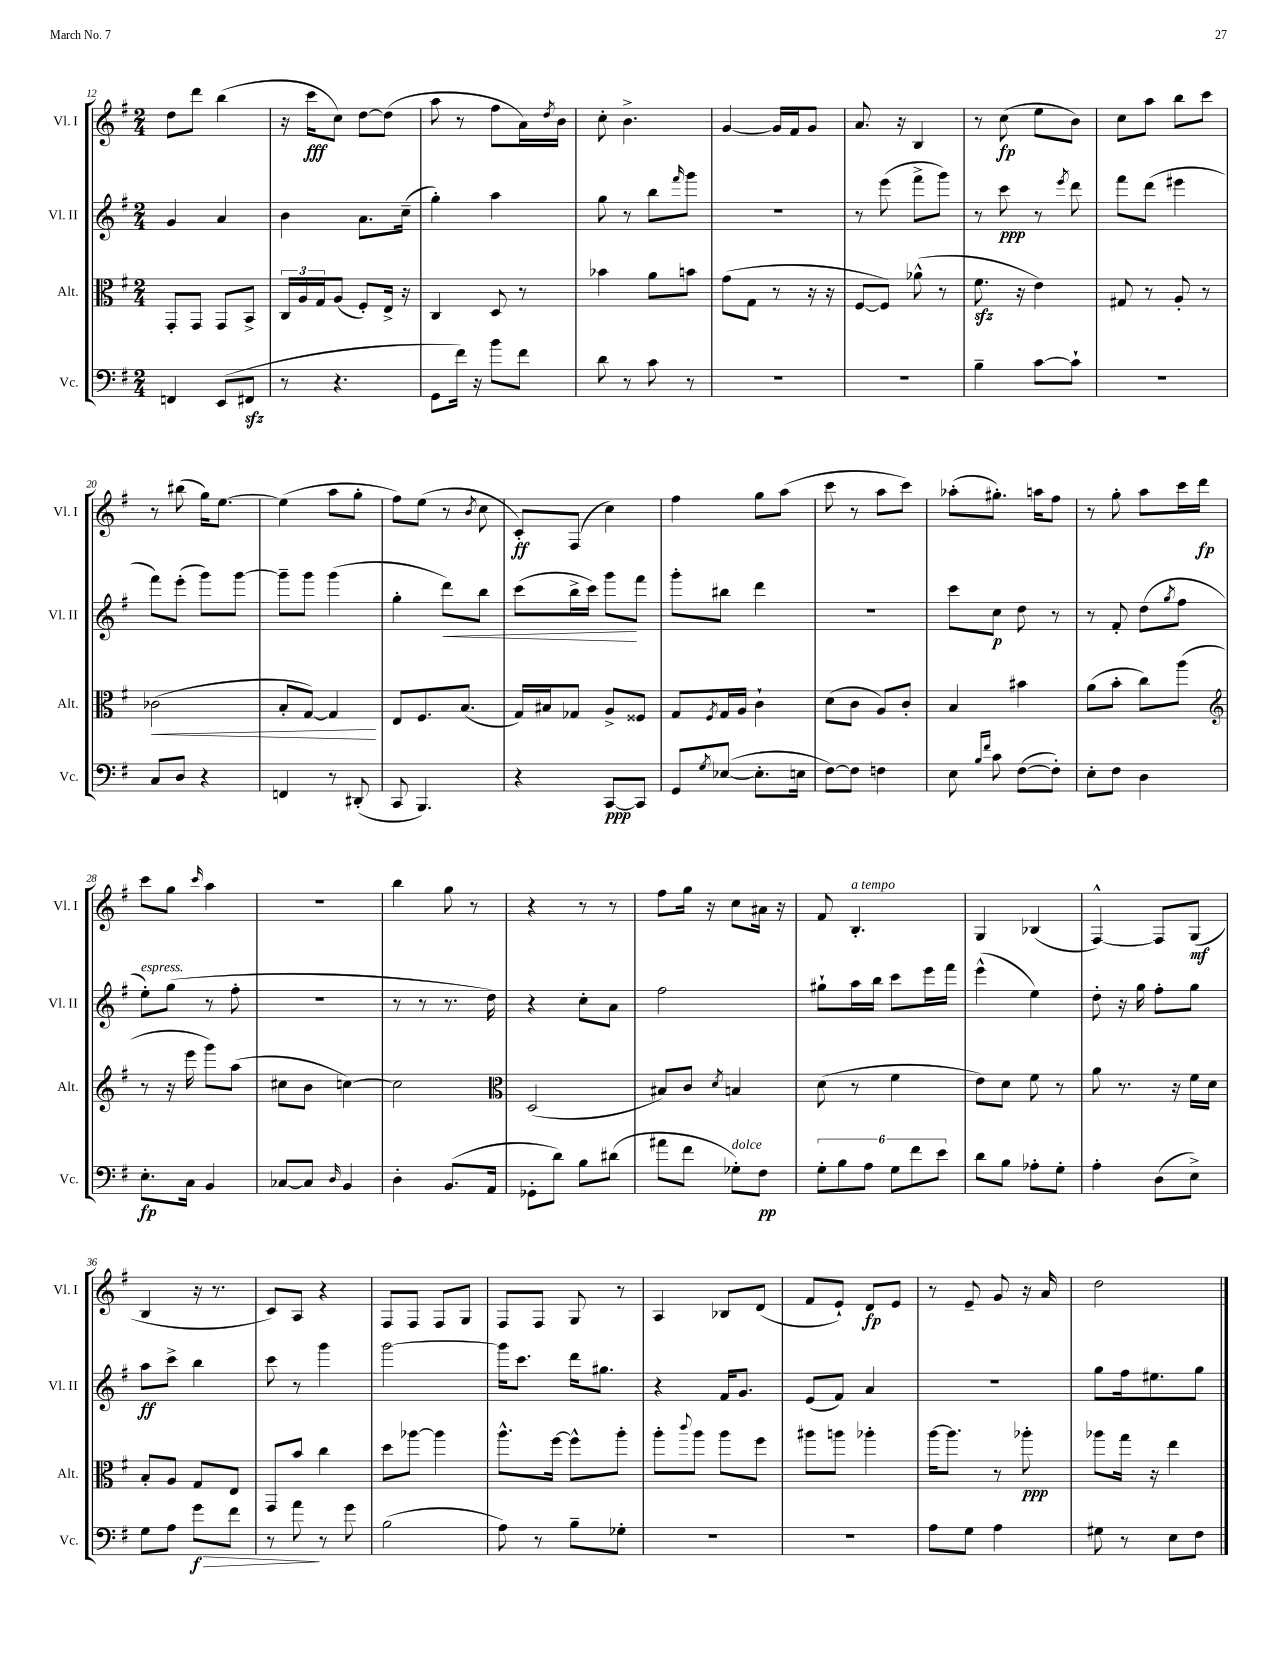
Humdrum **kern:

**kern	**kern	**kern	**kern
*staff4	*staff3	*staff2	*staff1
*clefF4	*clefC3	*clefG2	*clefG2
*k[f#]	*k[f#]	*k[f#]	*k[f#]
*M2/4	*M2/4	*M2/4	*M2/4
4FF	8GG'	4g	8dd
.	8GG	.	8ddd
(8EE	8GG	4a	(4bb
8FF#	8BB^	.	.
=	=	=	=
8r	24C	4b	16r
.	24A	.	.
.	.	.	16ccc
.	24G	.	.
4.r	(8A	.	8cc)
.	8F#')	8.a	[8dd
.	16E^	.	(8dd]
.	16r	(16cc~	.
=	=	=	=
8GG	4C	4gg')	8aa
16f#)	.	.	8r
16r	.	.	.
8b	8D	4aa	8ff#
8f#	8r	.	16a)
.	.	.	8qdd
.	.	.	16b
=	=	=	=
8d	4b-	8gg	8cc'
8r	.	8r	4.b^
8c	8a	8bb	.
.	.	16qqfff#	.
8r	8b	8ggg	.
=	=	=	=
2r	(8g	2r	[4g
.	8G	.	.
.	8r	.	16g]
.	.	.	16f#
.	16r	.	8g
.	16r	.	.
=	=	=	=
2r	[8F#	8r	8.a
.	8F#])	(8eee	.
.	.	.	16r
.	(8a-^^	8fff#^	4B
.	8r	8ggg)	.
=	=	=	=
4B~	8.f#	8r	8r
.	.	8ccc	(8cc
.	16r	.	.
[8c	4e)	8r	8ee
.	.	8qeee	.
8c`]	.	8ddd	8b)
=	=	=	=
2r	8G#	8fff#	8cc
.	8r	(8ddd	8aa
.	8A'	4eee#	8bb
.	8r	.	8ccc
=	=	=	=
8C	(2c-	8fff#)	8r
8D	.	(8eee'	(8bb#
4r	.	8ggg)	16gg)
.	.	.	[8.ee
.	.	[8ggg	.
=	=	=	=
4FF	8B'	8ggg~]	(4ee]
.	[8G)	8ggg	.
8r	4G]	(4ggg	8aa
(8DD#'	.	.	8gg'
=	=	=	=
8CC	8E	4gg'	8ff#)
4.BBB)	8.F#	.	(8ee
.	.	8ddd)	8r
.	(8.B	.	.
.	.	.	8qb
.	.	8bb	8cc
=	=	=	=
4r	16G)	(8ccc	8c')
.	16B#	.	.
.	8G-	16bb^	(8F#
.	.	16ccc)	.
[8CC	8A^	8ggg	4cc)
8CC]	8F##	8fff#	.
=	=	=	=
8GG	8G	8ggg'	4ff#
8qG	8qF#	.	.
([8E-	16G	8bb#	.
.	16A	.	.
8.E-']	4c`	4ddd	8gg
.	.	.	(8aa
16E	.	.	.
=	=	=	=
[8F#)	(8d	2r	8ccc
8F#]	8c	.	8r
4F	8A)	.	8aa
.	8c'	.	8ccc)
=	=	=	=
8E	4B	8ccc	(8aa-'
16qqB	.	.	.
16qqf#	.	.	.
8c	.	8cc	8.gg#')
([8F#	4b#	8dd	.
.	.	.	16aa
8F#'])	.	8r	8ff#
=	=	=	=
8E'	(8a	8r	8r
8F#	8b'	8f#'	8gg'
4D	8cc)	(8dd	8aa
.	.	8qgg	.
.	(8aa	8ff#	16ccc
.	.	.	16ddd
=	=	=	=
*	*clefG2	*	*
8.E'	8r	8ee')	8ccc
.	16r	(8gg	8gg
16C	16eee	.	.
.	.	.	16qqccc
4BB	8ggg)	8r	4aa
.	(8aa	8ff#'	.
=	=	=	=
[8C-	8cc#	2r	2r
8C-]	8b	.	.
16qqD	.	.	.
4BB	[4cc)	.	.
=	=	=	=
4D'	2cc]	8r	4bb
.	.	8r	.
(8.BB	.	8.r	8gg
.	.	.	8r
16AA	.	16dd)	.
=	=	=	=
*	*clefC3	*	*
8GG-'	(2D	4r	4r
8d)	.	.	.
8B	.	8cc'	8r
(8d#	.	8a	8r
=	=	=	=
8a#	8B#)	2ff#	8ff#
8f#	8c	.	16gg
.	.	.	16r
.	8qd	.	.
8G-')	4B	.	8cc
8F#	.	.	16a#
.	.	.	16r
=	=	=	=
12G'	(8d	8gg#`	8f#
12B	.	.	.
.	8r	16aa	4.B'
12A	.	.	.
.	.	16bb	.
12G	4f#	8ccc	.
12f#	.	.	.
.	.	16eee	.
12e	.	.	.
.	.	16fff#	.
=	=	=	=
8d	8e)	(4eee^^	4G
8B	8d	.	.
8A-'	8f#	4ee)	(4B-
8G'	8r	.	.
=	=	=	=
4A'	8a	8dd'	[4F#^^)
.	8.r	16r	.
.	.	16gg	.
(8D	.	8ff#'	8F#]
.	16r	.	.
8E^)	16f#	8gg	(8G
.	16d	.	.
=	=	=	=
8G	8B'	8aa	4B
8A	8A	8ccc^	.
8g	8G	4bb	16r
.	.	.	8.r
8f#	8E	.	.
=	=	=	=
8r	8GG	8ccc	8c)
8a	8b	8r	8A
8r	4cc	4ggg	4r
8g	.	.	.
=	=	=	=
(2B	8dd	[2ggg	8F#
.	[8aa-	.	8F#
.	4aa-]	.	8F#
.	.	.	8G
=	=	=	=
8A)	8.aa^^	16ggg]	8F#
.	.	8.ccc	.
8r	.	.	8F#
.	[16ff#	.	.
8B~	8ff#^^]	16ddd	8G
.	.	8.gg#	.
8G-'	8aa'	.	8r
=	=	=	=
2r	8aa'	4r	4A
.	8qqccc	.	.
.	8aa	.	.
.	8aa	16f#	8B-
.	.	8.g	.
.	8ff#	.	(8d
=	=	=	=
2r	8aa#	(8e	8f#
.	8aa	8f#)	8e`)
.	4aa-'	4a	8d
.	.	.	8e
=	=	=	=
8A	[16aa	2r	8r
.	8.aa]	.	.
8G	.	.	8e~
4A	8r	.	8g
.	8aa-'	.	16r
.	.	.	16a
=	=	=	=
8G#	8aa-	8gg	2dd
8r	16gg	16ff#	.
.	16r	8.ee#	.
8E	4ee	.	.
8F#	.	8gg	.
==	==	==	==
*-	*-	*-	*-
